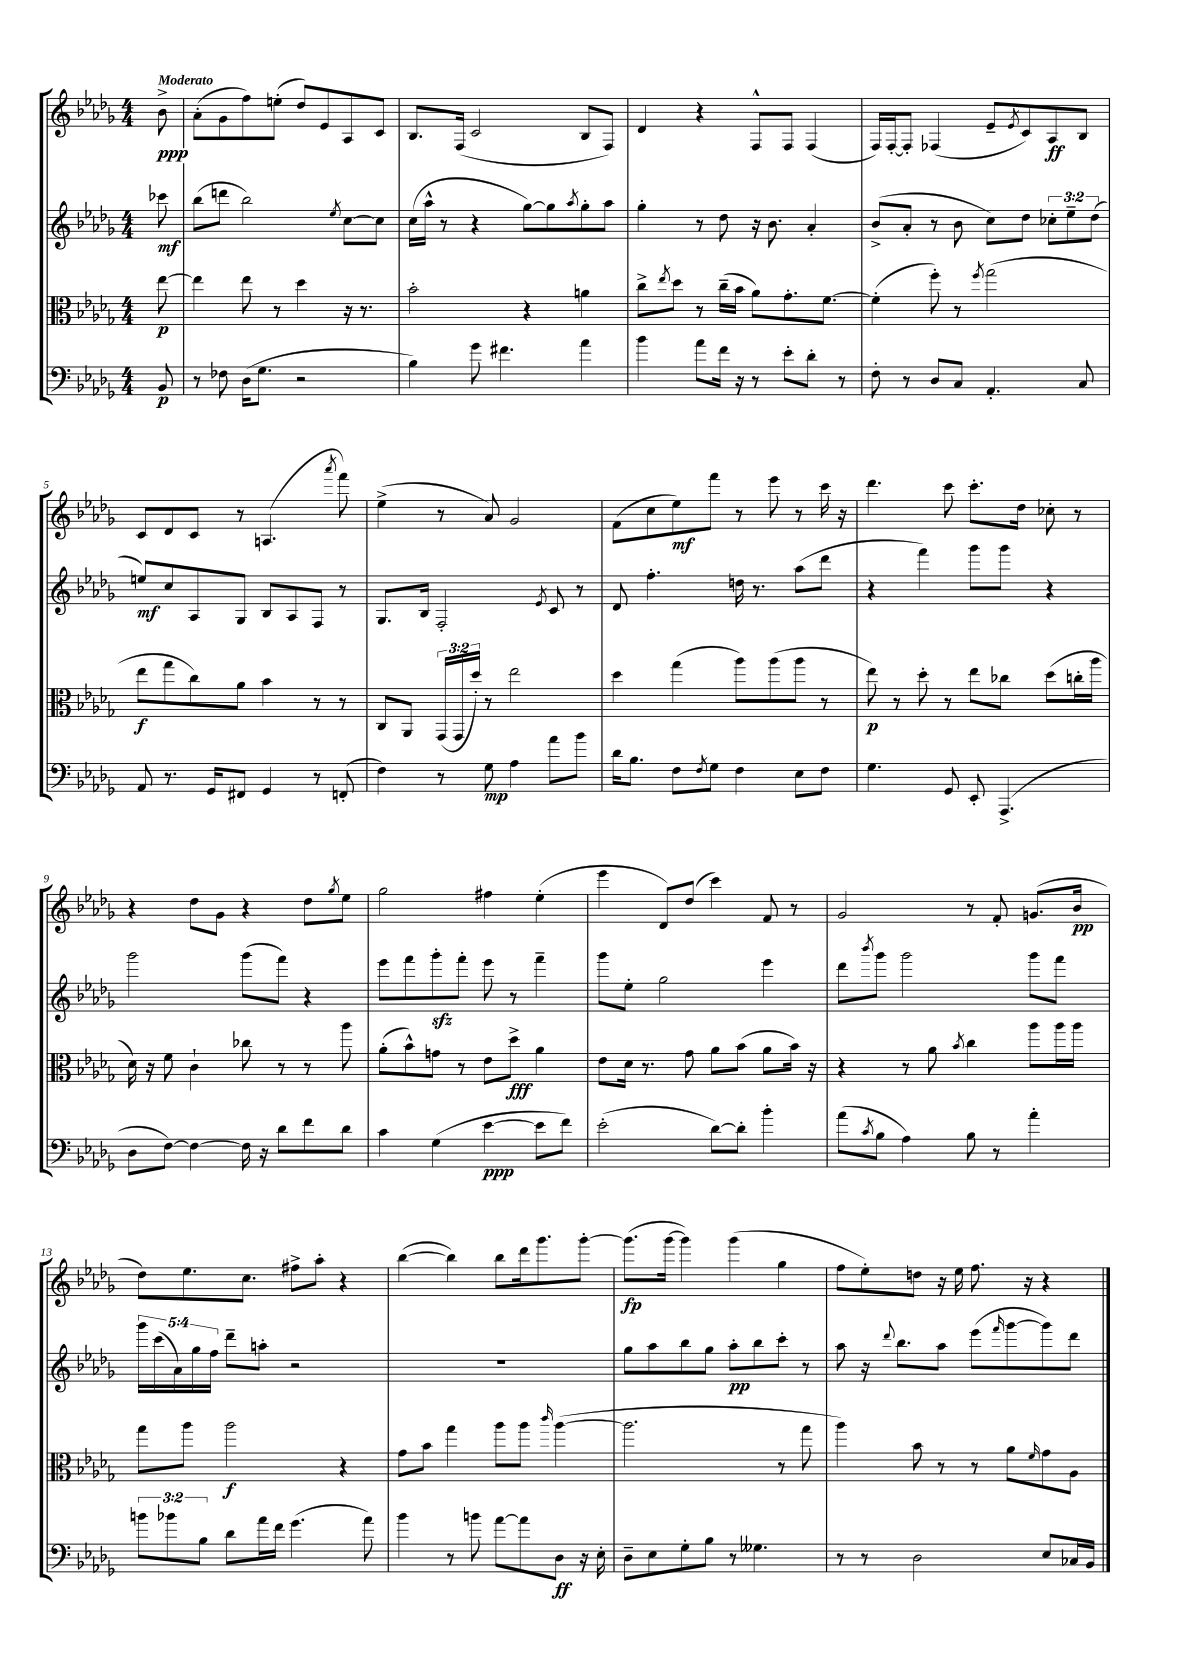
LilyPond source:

<<
\new StaffGroup <<
\new Staff = "s0" {
    \clef treble \key des \major \numericTimeSignature \time 4/4 \partial 8 \tempo "Moderato"
    bes'8->\ppp |
    aes'8-.( ges'8 f''8) e''8-.( des''8) ees'8 aes8 c'8 |
    bes8. f16( c'2 bes8 f8) |
    des'4 r4 f8-^ f8 f4( |
    f16) f16~-. f8-. fes4( ees'8-- \acciaccatura { ees'8 } c'8) aes8\ff bes8 |
    c'8 des'8 c'8 r8 a4.( \acciaccatura { aes'''8 } f'''8) |
    ees''4->( r8 aes'8) ges'2 |
    f'8( c''8 ees''8\mf) f'''8 r8 ees'''8 r8 c'''16 r16 |
    des'''4. c'''8 c'''8.-. des''16 ces''8-. r8 |
    r4 des''8 ges'8 r4 des''8 \acciaccatura { ges''8 } ees''8 |
    ges''2 fis''4 ees''4-.( |
    ees'''4 des'8) des''8( c'''4) f'8 r8 |
    ges'2 r8 f'8-. g'8.( bes'16\pp |
    des''8) ees''8. c''8. fis''8-> aes''8-. r4 |
    bes''4~( bes''4) bes''8 des'''16 ges'''8. ges'''8~-. |
    ges'''8.\fp( ges'''16~ ges'''4) ges'''4( ges''4 |
    f''8 ees''8-.) d''8 r16 ees''16 f''8. r16 r4 \bar "|." |
}
\new Staff = "s1" {
    \clef treble \key des \major \numericTimeSignature \time 4/4 \override Staff.TupletNumber.text = #tuplet-number::calc-fraction-text \partial 8
    ces'''8\mf |
    bes''8( d'''8 bes''2) \acciaccatura { ees''8 } c''8~ c''8 |
    c''16( aes''16-^ r8 r4 ges''8~) ges''8 \acciaccatura { aes''8 } ges''8-. aes''8 |
    ges''4-. r8 des''8 r16 bes'8. aes'4-. |
    bes'8->( aes'8-. r8 bes'8 c''8) des''8 \tuplet 3/2 { ces''8-. ees''8-- des''8( } |
    e''8\mf) c''8 aes8 ges8 bes8 aes8 f8 r8 |
    ges8. bes16 f2-. \acciaccatura { ees'8 } c'8 r8 |
    des'8 f''4.-. d''16 r8. aes''8( des'''8 |
    r4 f'''4) ges'''8 ges'''8 r4 |
    ges'''2 ges'''8( f'''8) r4 |
    ees'''8 f'''8 ges'''8-.\sfz f'''8-. ees'''8 r8 f'''4-- |
    ges'''8 ees''8-. ges''2 ees'''4 |
    des'''8 \acciaccatura { bes'''8 } ges'''8 ges'''2 ges'''8 f'''8 |
    \tuplet 5/4 { ges'''16 c'''16( aes'16) ges''16 f''16 } des'''8-- a''8-. r2 |
    R1 |
    ges''8 aes''8 bes''8 ges''8 aes''8-.\pp bes''8 c'''8-. r8 |
    aes''8 r16 \appoggiatura { des'''8 } bes''8. aes''8 ees'''8( \grace { f'''16 } ges'''8~ ges'''8) des'''8 \bar "|." |
}
\new Staff = "s2" {
    \clef alto \key des \major \numericTimeSignature \time 4/4 \override Staff.TupletNumber.text = #tuplet-number::calc-fraction-text \partial 8
    ees''8~\p |
    ees''4 ees''8 r8 des''4 r16 r8. |
    bes'2-. r4 a'4 |
    c''8-> \acciaccatura { ees''8 } des''8 r8 c''16--( bes'16 aes'8) ges'8.-. f'8.~ |
    f'4-.( f''8-.) r8 \acciaccatura { f''8 } ges''2( |
    ees''8\f ges''8 c''8) aes'8 bes'4 r8 r8 |
    c8 aes,8 \tuplet 3/2 { ges,16( ges,16 des''16-.) } r8 ees''2 |
    des''4 ges''4( aes''8) aes''8( aes''8 r8 |
    ees''8\p) r8 des''8-. r8 ees''8 ces''8 des''8( c''16-. aes''16 |
    des'16) r16 f'8 c'4-! ces''8 r8 r8 aes''8 |
    aes'8-.( bes'8-^) g'8 r8 ees'8 des''8->\fff aes'4 |
    ees'8 des'16 r8. ges'8 aes'8 bes'8( aes'8 bes'16) r16 |
    r4 r8 aes'8 \acciaccatura { bes'8 } c''4 aes''8 aes''16 aes''16 |
    ges''8 aes''8 aes''2\f r4 |
    ges'8 bes'8 ges''4 aes''8 aes''8 \grace { c'''16 } aes''4~( |
    aes''2. r8 ges''8 |
    aes''4) bes'8 r8 r8 aes'8 \grace { f'16 } ges'8 aes8 \bar "|." |
}
\new Staff = "s3" {
    \clef bass \key des \major \numericTimeSignature \time 4/4 \override Staff.TupletNumber.text = #tuplet-number::calc-fraction-text \partial 8
    bes,8\p |
    r8 fes8 des16( ges8. r2 |
    bes4) ges'8 fis'4. aes'4 |
    bes'4 aes'8 f'16 r16 r8 ees'8-. des'8-. r8 |
    f8-. r8 des8 c8 aes,4.-. c8 |
    aes,8 r8. ges,16 fis,8 ges,4 r8 f,8-.( |
    f4) r8 ges8\mp aes4 aes'8 bes'8 |
    des'16 bes8. f8 \acciaccatura { f8 } ges8 f4 ees8 f8 |
    ges4. ges,8 ees,8-. aes,,4.->( |
    des8 f8~) f4~ f16 r16 des'8 f'8 des'8 |
    c'4 ges4( ees'4~\ppp ees'8 f'8) |
    ees'2-.( des'8~) des'8-. bes'4-. |
    aes'8( \acciaccatura { c'8 } bes8 aes4) bes8 r8 aes'4-. |
    \tuplet 3/2 { b'8 bes'8 bes8 } des'8 aes'16 f'16 ges'4.( aes'8) |
    bes'4 r8 b'8 aes'8~ aes'8 des8\ff r16 ees16-. |
    des8-- ees8 ges8-. bes8 r8 geses4. |
    r8 r8 des2 ees8 ces16 bes,16 \bar "|." |
}
>>
>>
